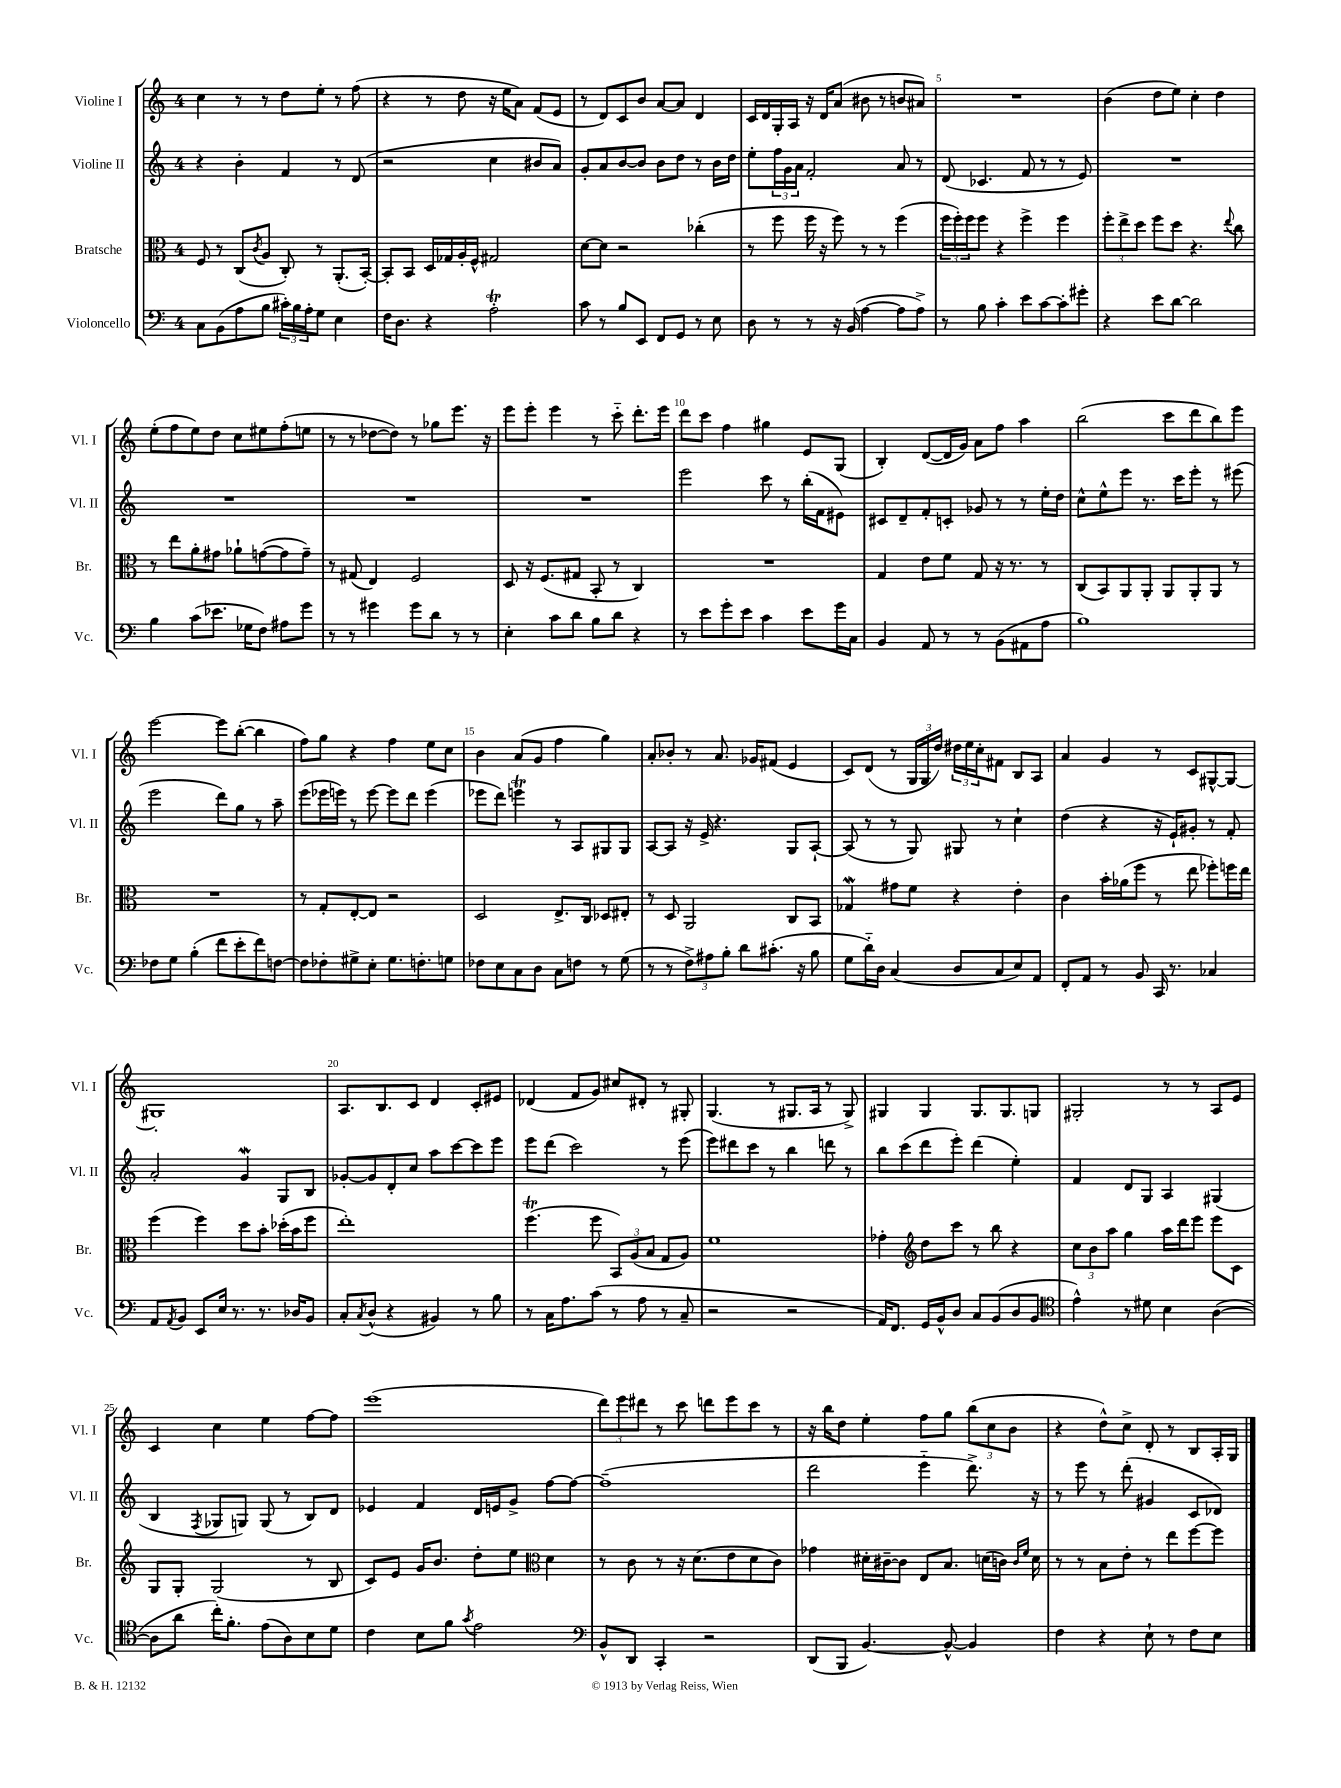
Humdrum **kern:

**kern	**kern	**kern	**kern
*staff4	*staff3	*staff2	*staff1
*clefF4	*clefC3	*clefG2	*clefG2
*k[]	*k[]	*k[]	*k[]
*M4/4	*M4/4	*M4/4	*M4/4
8C	8F	4r	4cc
(8BB	8r	.	.
8A	(8C	4b'	8r
.	8qc	.	.
8B	8A	.	8r
24c#')	8C')	4f	8dd
24B	.	.	.
24A'	.	.	.
8G	8r	.	8ee'
4E	(8.AA'	8r	8r
.	.	(8d	(8ff
.	[16BB')	.	.
=	=	=	=
16F	8BB']	2r	4r
8.D	.	.	.
.	8BB	.	.
4r	16D	.	8r
.	16G-	.	.
.	16A'	.	8dd
.	16F^^	.	.
2A'	2G#	4cc	16r
.	.	.	16ee
.	.	.	8a)
.	.	8b#	(8f
.	.	8a)	8e
=	=	=	=
8c	[8d	8g'	8r
8r	8d]	8a	8d)
8B	2r	[8b	8c
8EE	.	8b]	8b
8FF	.	8b	[8a
8GG	.	8dd	8a]
8r	(4cc-'	8r	4d
8E	.	16b	.
.	.	16dd	.
=	=	=	=
8D	8r	8ee'	16c
.	.	.	16d
8r	8ff	24ff	16G'
.	.	24g	.
.	.	.	16A
.	.	24a	.
8r	16ff	2f'	16r
.	16r	.	16d
16r	8ff)	.	(8a
(16BB	.	.	.
[4A	8r	.	8b#
.	8r	.	8r
8A]	(4ff	8a	8b
8A^)	.	8r	8a#)
=	=	=	=
8r	24ff	(8d	1r
.	24ff')	.	.
.	24ff	.	.
8B	8ff	4.c-	.
4c'	4r	.	.
8e	4ff^	8f	.
[8c	.	8r	.
8c']	4ff	8r	.
8g#'	.	8e)	.
=	=	=	=
4r	12ff'	1r	(4b
.	12ee^	.	.
.	12dd	.	.
8e	8ff	.	8dd
[8d	8dd	.	8ee)
2d]	4.r	.	4cc'
.	.	.	4dd
.	8qqee	.	.
.	8cc	.	.
=	=	=	=
4B	8r	1r	(8ee'
.	8ee	.	8ff
(8c	8a'	.	8ee)
8.e-	8g#	.	8dd
.	8a-`	.	8cc
16G-	.	.	.
8F)	([8g	.	8ee#
8A#	8g]	.	(8ff'
8g	8g~)	.	8ee
=	=	=	=
8r	8r	1r	8r
8r	(8G#	.	8r
4g#	4E)	.	[8dd-
.	.	.	8dd-])
8g#	2F	.	8r
8d	.	.	8gg-
8r	.	.	8.eee
8r	.	.	.
.	.	.	16r
=	=	=	=
4E'	8D	1r	8eee
.	16r	.	8eee'
.	(8.F	.	.
8c	.	.	4eee
8d	8G#	.	.
8B	8BB'	.	8r
8d	8r	.	8ccc'~
4r	4C)	.	8.ddd'
.	.	.	16eee
=	=	=	=
8r	1r	2eee	8ddd
8e	.	.	8ccc
8g'	.	.	4ff
8e	.	.	.
4c	.	8ccc	4gg#
.	.	8r	.
8e	.	(16bb'	8e
.	.	16f	.
16g	.	8e#)	(8G
16C	.	.	.
=	=	=	=
4BB	4G	8c#	4B')
.	.	8d~	.
8AA	8e	8f'	([8d
8r	8f	8c'	16d]
.	.	.	16g)
8r	8G	8g-	8a
(8BB	16r	8r	8ff
.	8.r	.	.
8AA#	.	8r	4aa
8A	8r	16ee'	.
.	.	16dd	.
=	=	=	=
1B)	(8C	8cc^^	(2bb
.	8BB)	8ee^^	.
.	8AA	8eee	.
.	8AA'	8.r	.
.	8AA	.	8ccc
.	.	16ccc	.
.	8AA'	8eee'	8ddd
.	8AA	8r	8bb)
.	8r	(8eee#	8eee
=	=	=	=
8F-	1r	2eee	[2eee
8G	.	.	.
(4B'	.	.	.
8f	.	8ddd)	8eee]
8e'	.	8gg	([8bb'
8f)	.	8r	4bb]
[8F	.	8aa~	.
=	=	=	=
8F]	8r	(8eee	8ff)
8F-'	8G'	16eee-	8gg
.	.	16eee)	.
8G#^	[8E'	8r	4r
8E'	8E]	[8eee	.
8.G#	2r	8eee]	4ff
.	.	8ddd	.
8.F'	.	.	.
.	.	(4eee	8ee
8G	.	.	8cc
=	=	=	=
8F-	2D	8eee-	4b
8E	.	8ddd)	.
8C	.	4eee	(8a
8D	.	.	8g
8C	8.E^	8r	4ff
8F	.	8A	.
.	16C	.	.
8r	8D-	8G#	4gg)
(8G	8E#'	8G#	.
=	=	=	=
8r	8r	[8A	8a'
8r	8D	8A]	8b-'
12F^)	2AA	16r	8r
.	.	16e^	.
12A#	.	.	.
.	.	4.r	8.a
12B'	.	.	.
8d	.	.	.
.	.	.	16g-
(8.c#'	.	.	(8f#
.	8C	8G	4e
16r	.	.	.
8B	8BB	[8A`	.
=	=	=	=
8G	4G-	(8A]	8c)
16d'~)	.	8r	(8d
16D	.	.	.
(4C	8g#	8r	8r
.	8f	8G)	24G
.	.	.	24G
.	.	.	24dd)
8D	4r	8G#	24dd#
.	.	.	24ee
.	.	.	24cc'
8C	.	8r	8f#
8E)	4e'	4cc`	8B
8AA	.	.	8A
=	=	=	=
8FF'	4c	(4dd	4a
8AA	.	.	.
8r	16b'	4r	4g
.	(16a-	.	.
8BB	8ff	.	.
16CC	8r	16r	8r
8.r	.	16e`)	.
.	8ee	8g#'	8c
4C-	8ff-')	8r	[8G#^^
.	16ff	8f'	8G#_
.	16ee	.	.
=	=	=	=
8AA	(4ff	2a'	1G#']
8qAA	.	.	.
8BB	.	.	.
8EE	4ff)	.	.
16E	.	.	.
8.r	.	.	.
.	8dd	4g	.
8.r	8b'	.	.
.	(16dd-'	8G	.
16D-	16b	.	.
8BB	8ff	8B	.
=	=	=	=
8C'	1ee')	[8g-'	8.A
8qC	.	.	.
(8D^^	.	8g-]	.
.	.	.	8.B
4r	.	8d'	.
.	.	8cc	8c
4BB#)	.	8aa	4d
.	.	[8ccc	.
8r	.	8ccc]	8c'
8B	.	8eee	8e#
=	=	=	=
8r	(4.ff	8eee	(4d-
16C	.	(8ddd	.
8.A	.	.	.
.	.	2ccc)	8f
(8c	8ff	.	8g)
8r	12BB)	.	8cc#
.	(12A	.	.
8A	.	.	8d#'
.	12B	.	.
8r	8G	8r	8r
8C~	8A)	(8eee	8G#'
=	=	=	=
2r	1f	8eee)	(4.G
.	.	8ddd#	.
.	.	8ccc	.
.	.	8r	8r
2r	.	4bb	8.G#
.	.	.	16A
.	.	8ddd	8r
.	.	8r	8G#^)
=	=	=	=
16AA)	4g-'	8bb	4G#
8.FF	.	.	.
.	.	(8ccc	.
*	*clefG2	*	*
16GG	8dd	8ddd	4G#
16BB^^	.	.	.
8D	8ccc	8eee')	.
8C	8r	(4ddd	8.G#
(8BB	8bb	.	.
.	.	.	8.G#
8D	4r	4ee')	.
8BB	.	.	8G
=	=	=	=
*clefC4	*	*	*
4e^^)	12cc	4f	2G#'
.	12b	.	.
.	12aa	.	.
8r	4gg	8d	.
8d#	.	8G	.
4B	16aa	4A	8r
.	16ddd	.	.
.	8eee	.	8r
([4A	8eee	(4G#	8A
.	8c	.	8e
=	=	=	=
8A]	8G	4B	4c
8a	8G'	.	.
.	.	8qF	.
16cc')	(2G	8G-	4cc
8.f'	.	.	.
.	.	8G)	.
(8e	.	(8G	4ee
8A)	.	8r	.
8B	8r	8B)	[8ff
8d	8B	8d	8ff]
=	=	=	=
4c	8c)	4e-	(1eee
.	8e	.	.
8B	16g	4f	.
.	8.b	.	.
8f	.	.	.
8qg	.	.	.
2e	8dd'	16d	.
.	.	16e	.
.	8ee	8g^	.
*	*clefC3	*	*
.	4d	[8ff	.
.	.	8ff_	.
=	=	=	=
*clefF4	*	*	*
8BB^^	8r	(1ff~]	12ddd)
.	.	.	12eee
8DD	8c	.	.
.	.	.	12ddd#
4CC'	8r	.	8r
.	16r	.	8ccc
.	(8.d	.	.
2r	.	.	8ddd
.	8e	.	8eee
.	8d	.	8ccc
.	8c)	.	8r
=	=	=	=
(8DD	4g-	2ddd	16r
.	.	.	16bb
8BBB	.	.	8dd
[4.BB)	16d#'	.	4ee'
.	[16c#~	.	.
.	8c#]	.	.
.	8E	4eee'~	8ff
8BB^^_	8.B	.	8gg
4BB]	.	8.ddd^)	(12bb
.	(16d	.	.
.	.	.	12cc
.	16c)	.	.
.	.	.	12b
.	16qqc	.	.
.	16qqf	.	.
.	16d	16r	.
=	=	=	=
4F	8r	8r	4r
.	8r	8eee	.
4r	8B	8r	8dd^^)
.	8e'	(8ddd'	8cc^
8E`	8r	4g#	8d'
8r	8ee	.	8r
8F	[8ff	8c	8B
8E	8ff]	8d-)	16A'
.	.	.	16G
==	==	==	==
*-	*-	*-	*-
